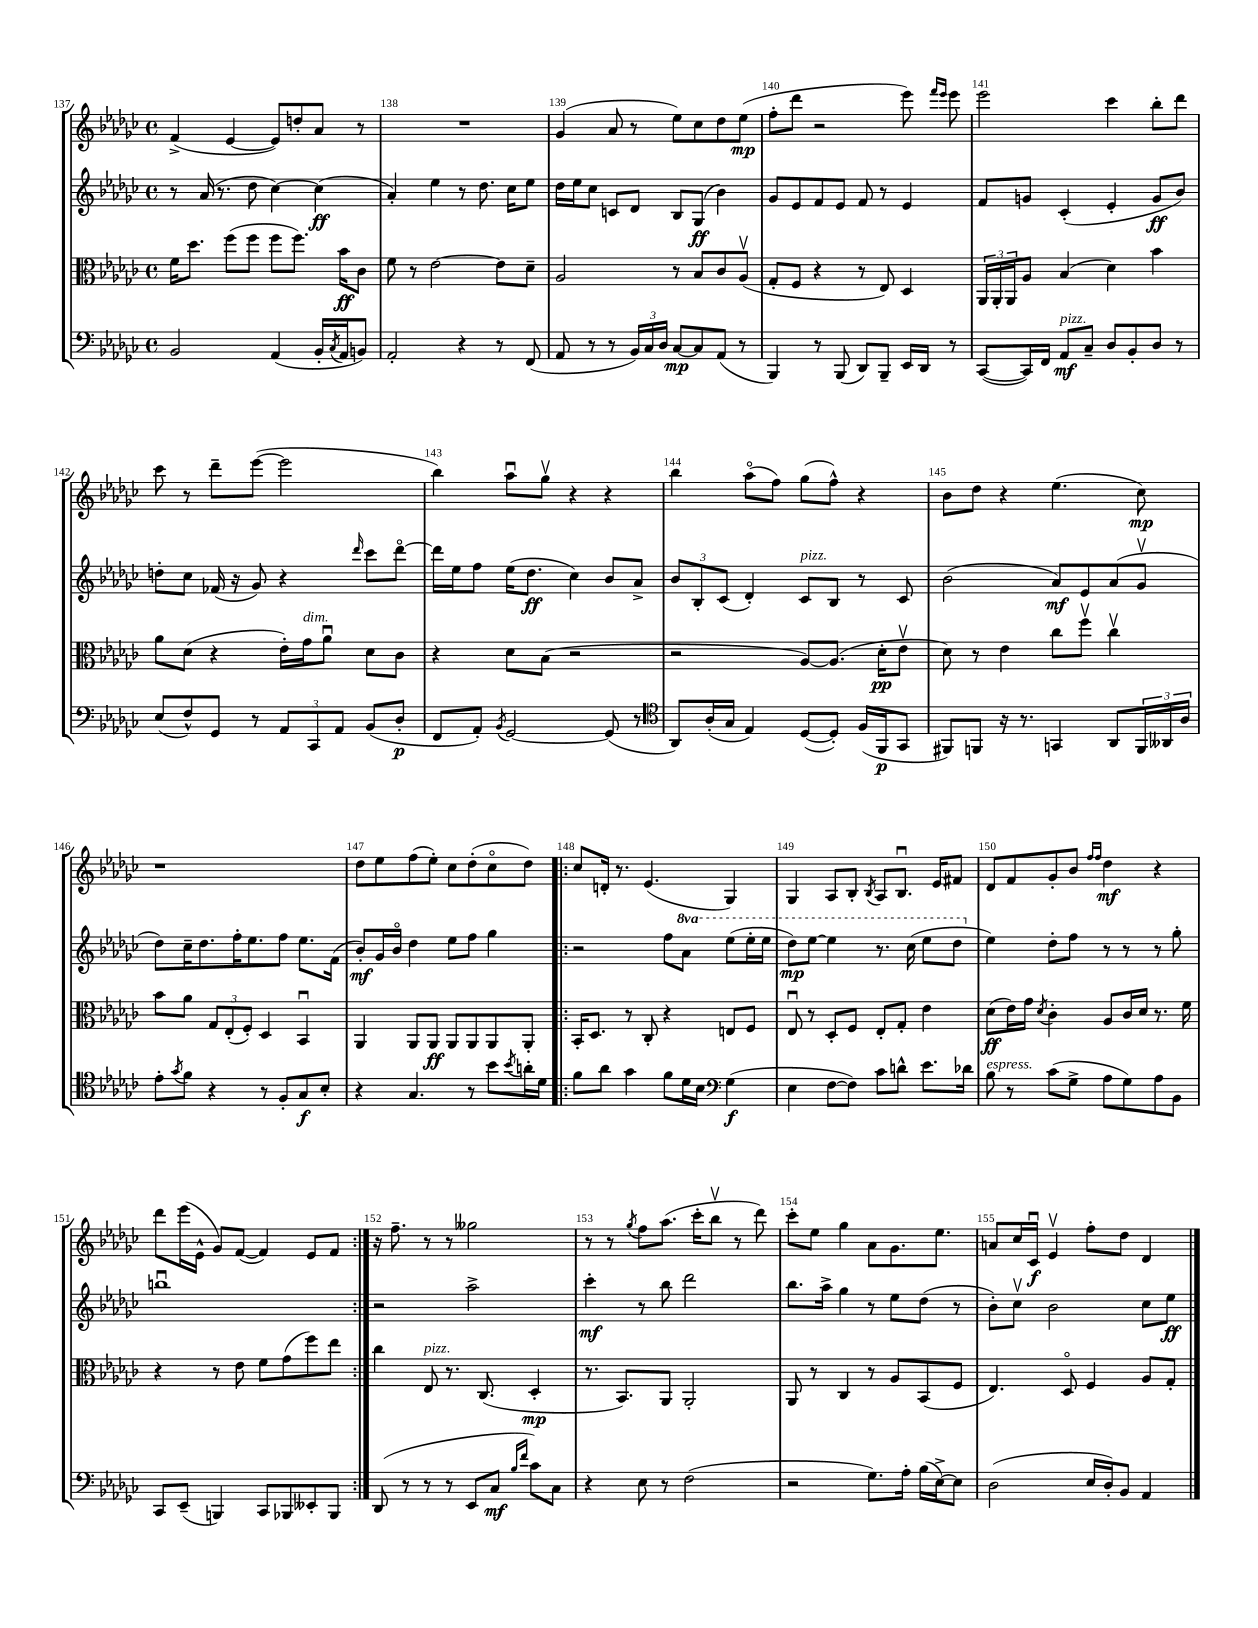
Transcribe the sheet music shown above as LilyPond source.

<<
\new StaffGroup <<
\new Staff = "s0" {
    \clef treble \key ges \major \defaultTimeSignature \time 4/4
    f'4->( ees'4~ ees'8) d''8-. aes'8 r8 |
    R1 |
    ges'4( aes'8 r8 ees''8) ces''8 des''8 ees''8\mp( |
    f''8-. des'''8 r2 ees'''8) \grace { f'''16 ees'''16 } ees'''8 |
    ees'''2 ces'''4 bes''8-. des'''8 |
    ces'''8 r8 des'''8-- ees'''8~( ees'''2 |
    bes''4) aes''8\downbow ges''8\upbow r4 r4 |
    bes''4 aes''8\flageolet( f''8) ges''8( f''8-^) r4 |
    bes'8 des''8 r4 ees''4.( ces''8\mp) |
    r1 |
    des''8 ees''8 f''8( ees''8-.) ces''8 des''8-.( ces''8\flageolet des''8) |
    \repeat volta 2 { ces''8 d'16-. r8. ees'4.( ges4) |
    ges4 aes8 bes8-. \acciaccatura { bes8 } aes8 bes8.\downbow ees'16 fis'8 |
    des'8 f'8 ges'8-. bes'8 \grace { f''16 f''16 } des''4\mf r4 |
    des'''8 ees'''16( ees'16-^ ges'8) f'8~( f'4) ees'8 f'8 | }
    r16 f''8.-- r8 r8 geses''2 |
    r8 r8 \acciaccatura { ges''8 } f''8 aes''8.( ces'''16-. bes''8\upbow r8 des'''8) |
    ces'''8-. ees''8 ges''4 aes'8 ges'8. ees''8. |
    a'8 ces''16 ces'16\downbow\f ees'4\upbow f''8-. des''8 des'4 \bar "|." |
}
\new Staff = "s1" {
    \clef treble \key ges \major \defaultTimeSignature \time 4/4 \set Staff.ottavationMarkups = #ottavation-simple-ordinals
    r8 aes'16( r8. des''8 ces''4~) ces''4\ff( |
    aes'4-.) ees''4 r8 des''8. ces''16 ees''8 |
    des''16 ees''16 ces''8 c'8 des'8 bes8 ges8\ff( bes'4) |
    ges'8 ees'8 f'8 ees'8 f'8 r8 ees'4 |
    f'8 g'8 ces'4-.( ees'4-. g'8\ff bes'8) |
    d''8-. ces''8 fes'16( r16 ges'8) r4 \grace { des'''16 } ces'''8 des'''8~\flageolet |
    des'''16 ees''16 f''8 ees''16( des''8.\ff ces''4) bes'8 aes'8-> |
    \tuplet 3/2 { bes'8 bes8-. ces'8( } des'4-.) ces'8^\markup { \italic "pizz." } bes8 r8 ces'8 |
    bes'2( aes'8\mf) ees'8 aes'8( ges'8\upbow |
    des''8) ces''16-- des''8. f''16-. ees''8. f''8 ees''8. f'16( |
    bes'8-.\mf) ges'16 bes'16\flageolet des''4 ees''8 f''8 ges''4 |
    \repeat volta 2 { r2 f''8 \ottava #1 aes''8 ees'''8( ees'''16-. ees'''16 |
    des'''8\mp) ees'''8~ ees'''4 r8. ces'''16( ees'''8 des'''8 \ottava #0 |
    ees''4) des''8-. f''8 r8 r8 r8 ges''8-. |
    b''1\downbow | }
    r2 aes''2-> |
    ces'''4-.\mf r8 bes''8 des'''2 |
    bes''8. aes''16-> ges''4 r8 ees''8 des''8( r8 |
    bes'8-.) ces''8\upbow bes'2 ces''8 ees''8\ff \bar "|." |
}
\new Staff = "s2" {
    \clef alto \key ges \major \defaultTimeSignature \time 4/4
    f'16 des''8. f''8( f''8 f''8 f''8.) bes'16\ff ces'8 |
    f'8 r8 ees'2~ ees'8 des'8-- |
    aes2 r8 bes8 ces'8 aes8\upbow( |
    ges8-. f8 r4 r8 ees8) des4 |
    \tuplet 3/2 { aes,16 aes,16-. aes,16 } aes8 bes4( des'4) bes'4 |
    aes'8 des'8( r4 ees'16-.) ges'16^\markup { \italic "dim." } aes'8\downbow des'8 ces'8 |
    r4 des'8 bes8( r2 |
    r2 aes8~) aes8.( des'16-.\pp ees'8\upbow |
    des'8) r8 ees'4 ces''8 f''8\upbow ces''4\upbow |
    bes'8 aes'8 \tuplet 3/2 { ges8 ees8-.( f8-.) } des4 bes,4\downbow |
    aes,4 aes,8 aes,8\ff aes,8 aes,8 aes,8 aes,8-. |
    \repeat volta 2 { bes,16-. des8. r8 ces8-. r4 e8 f8 |
    ees8\downbow r8 des8-. f8 ees8-. ges8-. ees'4 |
    des'8\ff( ees'16) ges'16 \acciaccatura { des'8 } ces'4-. aes8 ces'16 des'16 r8. f'16 |
    r4 r8 ees'8 f'8 ges'8( f''8) ees''8 | }
    ces''4 ees8^\markup { \italic "pizz." } r8. ces8.( des4-.\mp |
    r8. bes,8.) aes,8 aes,2-. |
    aes,8 r8 ces4 r8 aes8 bes,8( f8 |
    ees4.) des8\flageolet f4 aes8 ges8-. \bar "|." |
}
\new Staff = "s3" {
    \clef bass \key ges \major \defaultTimeSignature \time 4/4
    bes,2 aes,4( bes,16-. \acciaccatura { ces8 } aes,16 b,8) |
    aes,2-. r4 r8 f,8( |
    aes,8 r8 r8 \tuplet 3/2 { bes,16) ces16 des16 } ces8~\mp ces8 aes,8( r8 |
    bes,,4) r8 bes,,8( des,8) bes,,8-- ees,16 des,16 r8 |
    ces,8~( ces,16) f,16 aes,8\mf^\markup { \italic "pizz." } ces8-- des8 bes,8-. des8 r8 |
    ees8( f8-^) ges,8 r8 \tuplet 3/2 { aes,8 ces,8 aes,8 } bes,8( des8-.\p |
    f,8 aes,8-.) \acciaccatura { bes,8 } ges,2~ ges,8( r8 |
    \clef tenor aes,8) aes16-.( ges16 ees4) des8~( des8-.) f16( f,16\p ges,8 |
    fis,8) f,8 r16 r8. g,4 aes,8 \tuplet 3/2 { f,16 aeses,16 aes16 } |
    ees'8-. \acciaccatura { ges'8 } f'8 r4 r8 f8-. ges8\f bes8-. |
    r4 ges4. r8 bes'8 \acciaccatura { bes'8 } a'16-. des'16 |
    \repeat volta 2 { f'8 aes'8 ges'4 f'8 des'16 bes16 \clef bass ges4\f( |
    ees4 f8~ f8) ces'8 d'8-^ ees'8. des'16 |
    bes8^\markup { \italic "espress." } r8 ces'8( ges8-> aes8 ges8) aes8 bes,8 |
    ces,8 ees,8--( b,,4) ces,8 bes,,8 eeses,8-. bes,,8 | }
    des,8( r8 r8 r8 ees,8 ces8\mf \grace { bes16 f'16 } ces'8) ces8 |
    r4 ees8 r8 f2( |
    r2 ges8.) aes16-. bes16( ees16~->) ees8 |
    des2( ees16 des16-.) bes,8 aes,4 \bar "|." |
}
>>
>>
\layout { \context { \Score currentBarNumber = #137 \override BarNumber.break-visibility = ##(#f #t #t) barNumberVisibility = #all-bar-numbers-visible } }
